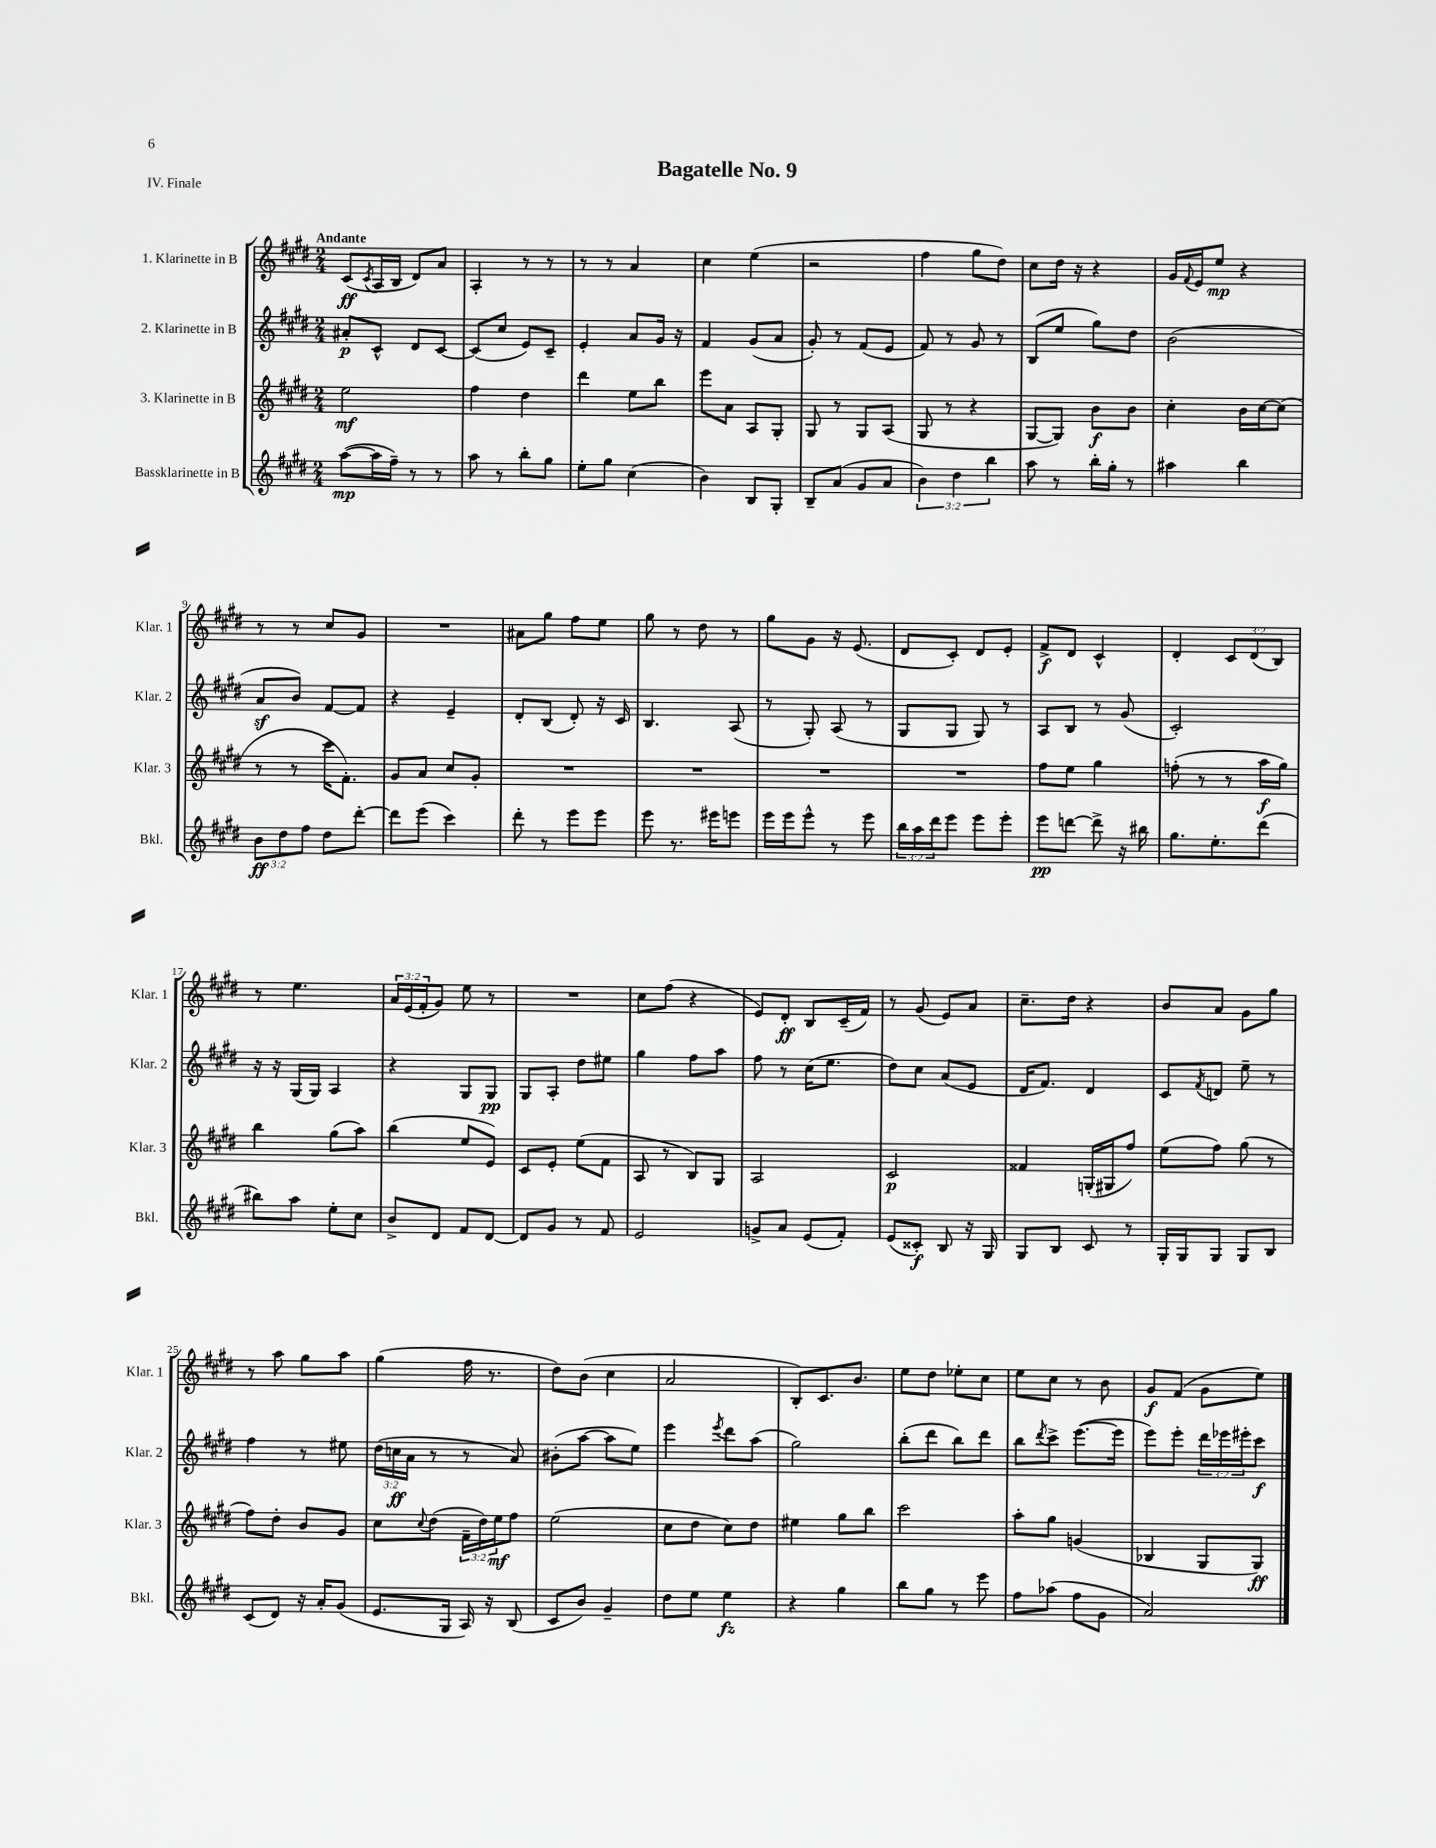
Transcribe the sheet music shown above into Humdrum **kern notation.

**kern	**kern	**kern	**kern
*staff4	*staff3	*staff2	*staff1
*clefG2	*clefG2	*clefG2	*clefG2
*k[f#c#g#d#]	*k[f#c#g#d#]	*k[f#c#g#d#]	*k[f#c#g#d#]
*M2/4	*M2/4	*M2/4	*M2/4
([8aa\L	2ee\	8a#'/L	(8c#/L
.	.	.	8qc#/
16aa\]L	.	8c#^^/J	16A/L
16ff#~\JJ)	.	.	16B/JJ
8r	.	8d#/L	8d#/L)
8r	.	[8c#/J	8a/J
=	=	=	=
8aa\	4ff#\	(8c#/]L	4A'/
8r	.	8cc#/J	.
8bb'\L	4dd#\	8e/L)	8r
8gg#\J	.	8c#~/J	8r
=	=	=	=
8ee'\L	4ddd#\	4e'/	8r
8gg#\J	.	.	8r
(4cc#\	8ee\L	8a/L	4a/
.	8bb\J	16g#/Jk	.
.	.	16r	.
=	=	=	=
4b\)	8eee\L	4f#/	4cc#\
.	8a\J	.	.
8B/L	8A/L	(8g#/L	(4ee\
8G#'/J	8G#'/J	8a/J	.
=	=	=	=
8B~/L	8G#/	8g#'/)	2r
(8a/J	8r	8r	.
8g#/L	8G#/L	(8f#/L	.
8a/J	(8A/J	8e/J	.
=	=	=	=
6b\)	8G#/	8f#/)	4ff#\
.	8r	8r	.
6dd#\	.	.	.
.	4r	8g#/	8gg#\L
6bb\	.	.	.
.	.	8r	8dd#\J)
=	=	=	=
8aa\	[8G#/L	(8B/L	8cc#\L
8r	8G#/]J)	8ee/J	16dd#\Jk
.	.	.	16r
16bb'\LL	8b\L	8gg#\L)	4r
16gg#'\JJ	.	.	.
8r	8b\J	8dd#\J	.
=	=	=	=
4aa#\	4cc#'\	(2b\	16g#/LL
.	.	.	8qqf#/
.	.	.	16e/J
.	.	.	8ee/J
4bb\	16b\LL	.	4r
.	[16cc#\J	.	.
.	(8cc#\]J	.	.
=	=	=	=
12b\L	8r	8a/L	8r
12dd#\	.	.	.
.	8r	8b/J)	8r
12ff#\J	.	.	.
8dd#\L	16ccc#\LK	[8f#/L	8cc#/L
.	8.f#'\J)	.	.
[8ddd#'\J	.	8f#/]J	8g#/J
=	=	=	=
8ddd#\]L	8g#/L	4r	2r
(8eee\J	8a/J	.	.
4ccc#\)	8cc#/L	4e~/	.
.	8g#'/J	.	.
=	=	=	=
8ddd#'\	2r	8d#'/L	8a#\L
8r	.	(8B/J	8gg#\J
8eee\L	.	8d#'/)	8ff#\L
8eee\J	.	16r	8ee\J
.	.	16c#/	.
=	=	=	=
8eee\	2r	4.B/	8gg#\
8.r	.	.	8r
.	.	.	8dd#\
16eee#\LK	.	.	.
8eee\J	.	(8A/	8r
=	=	=	=
16eee\LL	2r	8r	8gg#\L
16eee\J	.	.	.
8eee^^\J	.	8G#'/)	8g#\J
8r	.	(8A/	16r
.	.	.	(8.e/
8eee\	.	8r	.
=	=	=	=
24bb\LL	2r	8G#/L	8d#/L
24aa\	.	.	.
24ddd#\J	.	.	.
8eee\J	.	8G#/J	8c#'/J)
8eee\L	.	8G#/)	8d#/L
8eee'\J	.	8r	8e'/J
=	=	=	=
8eee\L	8ff#\L	8A/L	8f#^/L
[8ddd\J	8ee\J	8B/J	8d#/J
8ddd^\]	4gg#\	8r	4c#^^/
16r	.	(8g#/	.
16bb#\	.	.	.
=	=	=	=
8.gg#\L	(8ff'\	2c#'/)	4d#'/
.	8r	.	.
8.ee'\	.	.	.
.	8r	.	12c#/L
.	.	.	(12d#/
(8ddd#\J	16aa\LL	.	.
.	.	.	12B/J)
.	16gg#\JJ)	.	.
=	=	=	=
8bb#\L)	4bb\	16r	8r
.	.	16r	.
8aa\J	.	(16G#/LL	4.ee\
.	.	16G#/JJ)	.
8ee'\L	(8gg#\L	4A/	.
8cc#\J	8aa\J)	.	.
=	=	=	=
8b^/L	(4bb\	4r	24a/LL
.	.	.	(24e/
.	.	.	24f#'/J
8d#/J	.	.	8g#/J)
8f#/L	8ee/L	8G#/L	8ee\
[8d#/J	8e/J)	8G#/J	8r
=	=	=	=
8d#/]L	8c#/L	8G#/L	2r
8g#/J	8e'/J	8A'/J	.
8r	(8ee\L	8dd#\L	.
8f#/	8f#\J	8ee#\J	.
=	=	=	=
2e/	8A/	4gg#\	8cc#\L
.	8r	.	(8ff#\J
.	8B/L)	8ff#\L	4r
.	8G#/J	8aa\J	.
=	=	=	=
8g^/L	2A/	8ff#\	8e/L)
8a/J	.	8r	8d#'/J
(8e/L	.	(16cc#\LK	8B/L
.	.	8.ee\J	.
8f#'/J)	.	.	(16c#~/L
.	.	.	16f#/JJ)
=	=	=	=
(8e/L	2c#/	8dd#\L)	8r
8c##'/J)	.	8cc#\J	(8g#/
8B/	.	(8a/L	8e/L)
16r	.	8e/J	8a/J
16G#/	.	.	.
=	=	=	=
8G#/L	4f##/	16d#/LK	8.cc#~\L
.	.	8.f#/J)	.
8B/J	.	.	.
.	.	.	16dd#\Jk
8c#/	(16G'/LL	4d#/	4r
.	16G#/J	.	.
8r	8ff#/J)	.	.
=	=	=	=
16G#'/LL	(8ee\L	8c#/L	8b/L
16G#/J	.	.	.
.	.	8qf#/	.
8G#/J	8ff#\J)	8d/J	8a/J
8G#/L	(8gg#\	8ee~\	8g#\L
8B/J	8r	8r	8gg#\J
=	=	=	=
(8c#/L	8ff#\L)	4ff#\	8r
8d#/J)	8dd#'\J	.	8aa\
16r	8b/L	8r	8gg#\L
16a'/LK	.	.	.
(8g#/J	8g#/J	8ee#\	8aa\J
=	=	=	=
8.e/L	8cc#\L	(24dd#\LL	(4gg#\
.	.	24cc\	.
.	.	24a\JJ	.
.	8qqcc#/	.	.
.	(8dd#\J	8r	.
16G#/Jk	.	.	.
16A/)	24f#~\LL	8r	16ff#\
.	24dd#\)	.	.
16r	.	.	8.r
.	24ee\J	.	.
(8B/	8ff#\J	8a/)	.
=	=	=	=
8c#/L	(2ee\	(8b#'\L	8dd#\L)
8b/J)	.	[8aa\J	(8b\J
4g#~/	.	8aa\]L	4cc#\
.	.	8ee\J)	.
=	=	=	=
8dd#\L	8cc#\L	4eee\	2a/
8ee\J	8dd#\J	.	.
.	.	8qeee/	.
4ee\	8cc#\L)	8ddd#\L	.
.	8dd#\J	(8aa\J	.
=	=	=	=
4r	4ee#\	2gg#\)	8B'/L)
.	.	.	8.c#/
4gg#\	8gg#\L	.	.
.	.	.	8.b/J
.	8bb\J	.	.
=	=	=	=
8bb\L	2ccc#\	(8bb'\L	8ee\L
8gg#\J	.	8ddd#\J	8dd#\J
8r	.	8bb\L)	8ee-'\L
8eee\	.	8ddd#\J	8cc#\J
=	=	=	=
8ff#\L	8aa'\L	8bb\L	8ee\L
.	.	8qddd#/	.
(8aa-\J	8gg#\J	8ccc#^\J	8cc#\J
8ff#\L	(4g/	([8.eee\L	8r
8g#\J	.	.	8b\
.	.	16eee\]Jk	.
=	=	=	=
2a/)	4B-/	8eee\L)	8g#/L
.	.	8eee'\J	(8f#/J
.	8G#/L	24ddd#\LL	8g#\L
.	.	24eee-\	.
.	.	24eee#'\J	.
.	8G#/J)	8ccc#\J	8ee\J)
==	==	==	==
*-	*-	*-	*-
